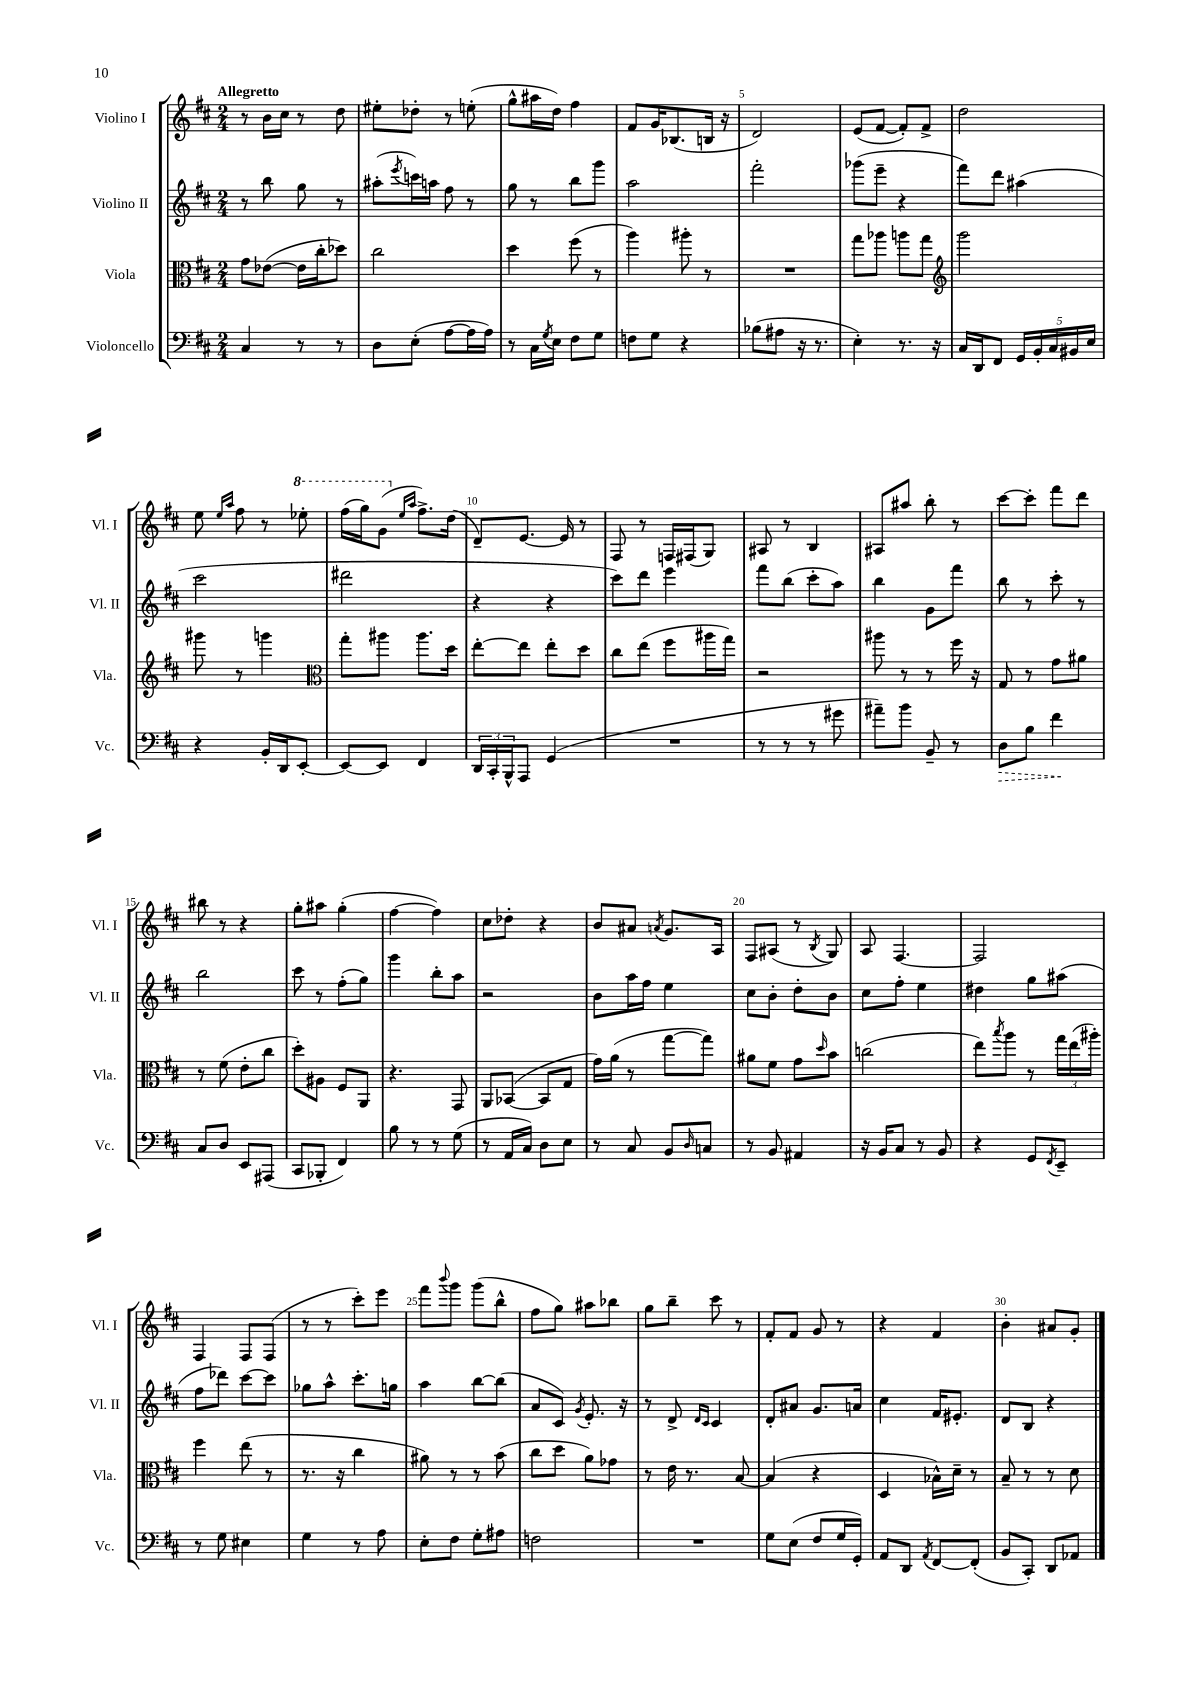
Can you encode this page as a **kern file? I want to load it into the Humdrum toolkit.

**kern	**kern	**kern	**kern
*staff4	*staff3	*staff2	*staff1
*clefF4	*clefC3	*clefG2	*clefG2
*k[f#c#]	*k[f#c#]	*k[f#c#]	*k[f#c#]
*M2/4	*M2/4	*M2/4	*M2/4
4C#	8g	8r	8r
.	([8e-	8bb	16b
.	.	.	16cc#
8r	16e-]	8gg	8r
.	16cc#'	.	.
8r	8dd-)	8r	8dd
=	=	=	=
8D	2cc#	(8aa#'	8ee#'
.	.	8qeee	.
(8E'	.	16ccc)	8dd-'
.	.	16aa	.
[8A	.	8ff#	8r
16A]	.	8r	(8ee'
16A)	.	.	.
=	=	=	=
8r	4dd	8gg	8gg^^
16C#	.	8r	16aa#
8qG	.	.	.
16E	.	.	16dd)
8F#	(8ff#	8bb	4ff#
8G	8r	8ggg	.
=	=	=	=
8F	4aa)	2aa	8f#
8G	.	.	16g
.	.	.	(8.B-
4r	8aa#'	.	.
.	8r	.	16B
.	.	.	16r
=	=	=	=
(8B-	2r	2fff#'	2d)
8A#	.	.	.
16r	.	.	.
8.r	.	.	.
=	=	=	=
4E')	8gg	(8ggg-	(8e
.	8aa-	8eee~	[8f#
8.r	8aa	4r	8f#'])
.	8gg	.	8f#^
16r	.	.	.
=	=	=	=
*	*clefG2	*	*
16C#	2ggg	8fff#)	2dd
16DD	.	.	.
8FF#	.	8ddd	.
20GG	.	(4aa#	.
20BB'	.	.	.
20C#	.	.	.
20BB#	.	.	.
20E	.	.	.
=	=	=	=
4r	8ggg#	2ccc#	8ee
.	.	.	16qqee
.	.	.	16qqaa
.	8r	.	8ff#
16BB'	4ggg	.	8r
16DD	.	.	.
[8EE'	.	.	8eee-'
=	=	=	=
*	*clefC3	*	*
8EE_	8gg'	2ddd#	(16fff#
.	.	.	16ggg)
8EE]	8aa#	.	(8gg
.	.	.	16qqee
.	.	.	16qqaa
4FF#	8.aa#	.	8.ff#^)
.	16dd	.	(16dd
=	=	=	=
24DD	[8ee'	4r	8d~)
24CC#'	.	.	.
24BBB^^	.	.	.
8AAA	8ee]	.	[8.e
(4GG	8ee'	4r	.
.	.	.	16e]
.	8dd	.	8r
=	=	=	=
2r	8cc#	8ccc#)	8F#
.	(8ee	8ddd	8r
.	8ff#	4eee	16F
.	.	.	(16F#
.	16aa#	.	8G)
.	16gg)	.	.
=	=	=	=
8r	2r	8fff#	8A#
8r	.	(8bb	8r
8r	.	8ccc#'	4B
8g#	.	8aa)	.
=	=	=	=
8a#~)	8aa#	4bb	8A#
8b	8r	.	8aa#
8BB~	8r	8g	8bb'
8r	16ff#	8fff#	8r
.	16r	.	.
=	=	=	=
8D	8G	8bb	[8ccc#
8B	8r	8r	8ccc#']
4f#	8g	8ccc#'	8fff#
.	8a#	8r	8ddd
=	=	=	=
8C#	8r	2bb	8bb#
8D	(8f#	.	8r
8EE	8e'	.	4r
(8AAA#	8cc#	.	.
=	=	=	=
8CC#	8dd')	8ccc#	8gg'
8BBB-'	8A#	8r	8aa#
4FF#)	8F#	(8ff#'	(4gg'
.	8AA	8gg)	.
=	=	=	=
8B	4.r	4ggg	[4ff#
8r	.	.	.
8r	.	8bb'	4ff#])
(8G	8GG	8aa	.
=	=	=	=
8r	8AA	2r	8cc#
16AA	([8BB-	.	8dd-'
16C#)	.	.	.
8D	8BB-]	.	4r
8E	8G	.	.
=	=	=	=
8r	16g)	8b	8b
.	(16a	.	.
8C#	8r	16aa	8a#
.	.	16ff#	.
.	.	.	8qa
8BB	[8gg	4ee	8.g
16qqD	.	.	.
8C	8gg])	.	.
.	.	.	16A
=	=	=	=
8r	8a#	8cc#	8F#
8BB	8f#	8b'	(8A#
4AA#	8g	8dd'	8r
.	16qqdd	.	8qB
.	8b	8b	8G)
=	=	=	=
16r	(2cc	8cc#	8A
16BB	.	.	.
8C#	.	8ff#'	[4.F#
8r	.	4ee	.
8BB	.	.	.
=	=	=	=
4r	8ee)	4dd#	2F#]
.	8qbb	.	.
.	8aa	.	.
8GG	8r	8gg	.
8qFF#	.	.	.
8EE~	24gg	(8aa#	.
.	(24ee	.	.
.	24aa#')	.	.
=	=	=	=
8r	4ff#	8ff#	4F#
8G	.	8ddd-)	.
4E#	(8ee	[8ccc#	8F#
.	8r	8ccc#]	(8F#
=	=	=	=
4G	8.r	8gg-	8r
.	.	8aa^^	8r
.	16r	.	.
8r	4cc#	8.ccc#'	8ccc#')
8A	.	.	8eee
.	.	16gg	.
=	=	=	=
8E'	8a#)	4aa	8fff#
.	.	.	8qqbbb
8F#	8r	.	8ggg
8G'	8r	[8bb	(8ggg
8A#	(8b	(8bb]	8bb^^
=	=	=	=
2F	8cc#	8a	8ff#
.	8dd	8c#)	8gg)
.	.	8qg	.
.	8a)	8.e'	8aa#
.	8g-	.	8bb-
.	.	16r	.
=	=	=	=
2r	8r	8r	8gg
.	16e	8d^	8bb~
.	8.r	.	.
.	.	16qqd	.
.	.	16qqc#	.
.	.	4c#	8ccc#
.	[8B	.	8r
=	=	=	=
8G	(4B]	8d'	8f#'
(8E	.	8a#	8f#
8F#	4r	8.g	8g
16G	.	.	8r
16GG')	.	16a	.
=	=	=	=
8AA	4D	4cc#	4r
8DD	.	.	.
8qAA	.	.	.
[8FF#	16B-^^)	16f#	4f#
.	16d~	8.e#'	.
(8FF#']	8r	.	.
=	=	=	=
8BB	8B~	8d	4b'
8CC#')	8r	8B	.
8DD	8r	4r	8a#
8AA-	8d	.	8g'
==	==	==	==
*-	*-	*-	*-
